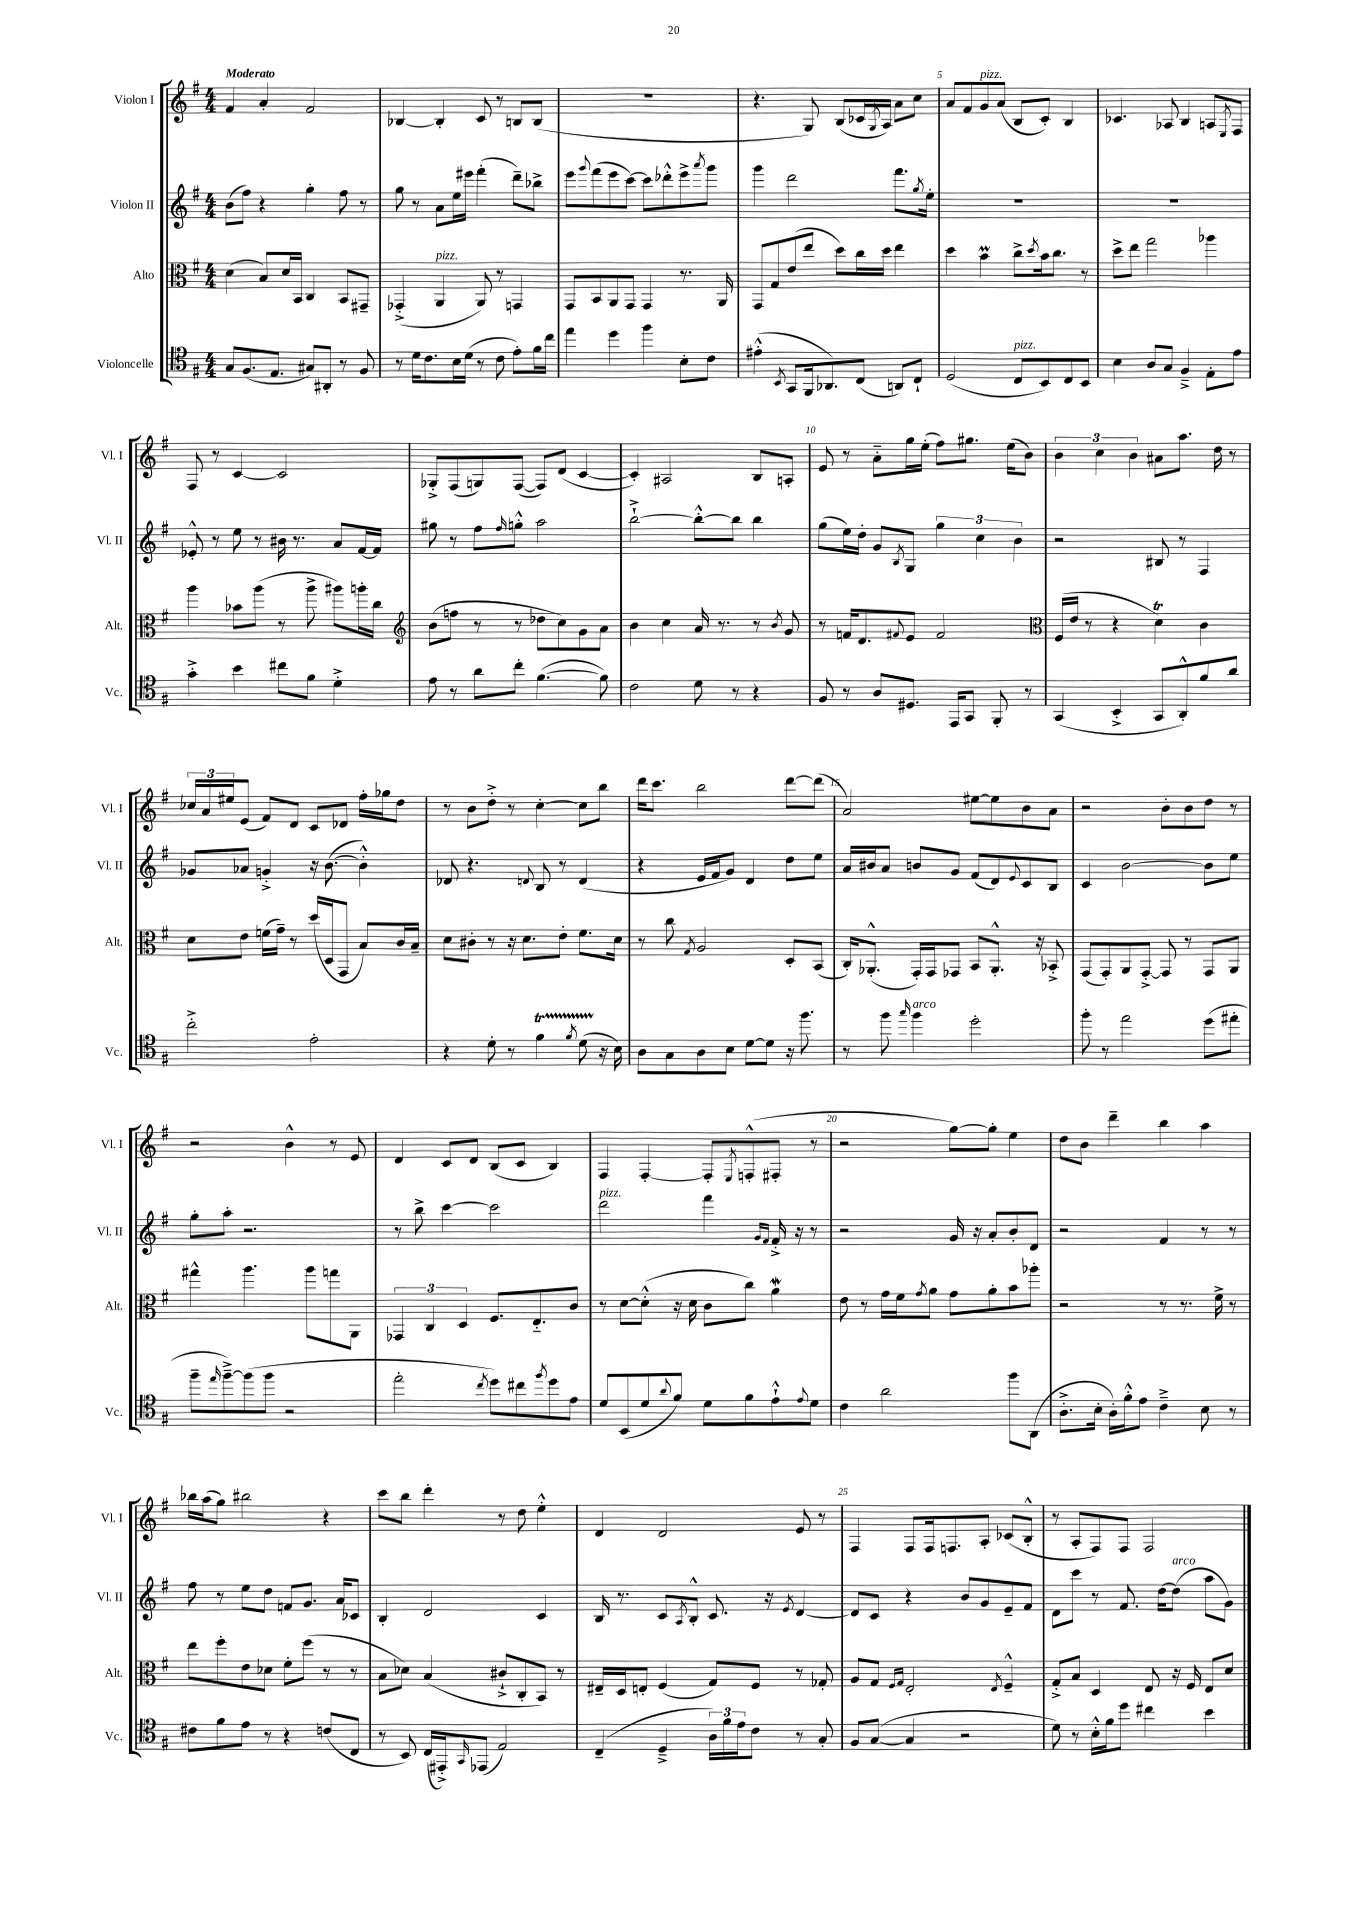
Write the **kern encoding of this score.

**kern	**kern	**kern	**kern
*part4	*part3	*part2	*part1
*staff4	*staff3	*staff2	*staff1
*I"Violoncelle	*I"Alto	*I"Violon II	*I"Violon I
*I'Vc.	*I'Alt.	*I'Vl. II	*I'Vl. I
*clefC4	*clefC3	*clefG2	*clefG2
*k[f#]	*k[f#]	*k[f#]	*k[f#]
*M4/4	*M4/4	*M4/4	*M4/4
=1	=1	=1	=1
!	!	!	!LO:TX:a:B:t=Moderato
8G/L	(4d\	(8b\L	4f#/
(8.F#/	.	8ff#\J)	.
.	8B/L)	4r	4a'/
8.E/J	.	.	.
.	16d/L	.	.
.	16BB/JJ	.	.
8G#X/L)	4C/	4gg'\	2f#/
8AA#X'/J	.	.	.
8r	8BB/L	8ff#\	.
8F#/	8GG#X~/J	8r	.
=2	=2	=2	=2
8r	(4GG-X'^/	8gg\	[4B-X/
16d\KL	.	8r	.
8.c\	.	.	.
!	!LO:TX:a:i:t=pizz.	!	!
.	4AA/	8a\L	4B-'/]
16B\L	.	16ee\L	.
(16d\JJ	.	16eee#X\JJ	.
8r	8AA/)	(4fff#'\	8c/
8c\	8r	.	8r
8e'\L)	4GGn/	8ddd~\L)	8Bn/L
16f#\L	.	8bb-X^\J	(8B/J
16cc\JJ	.	.	.
=3	=3	=3	=3
4ee\	8GG/L	8eee\L	1r
.	.	8qqggg/	.
.	8BB/	(8fff#\	.
4dd\	8AA/	8eee\	.
.	8GG/J	[8ccc\J)	.
4ff#\	4GG/	8ccc\L]	.
.	.	8ddd-X'^^\	.
8B'\L	8.r	8eee^\	.
.	.	8qaaa/	.
8c\J	.	8ggg\J	.
.	16AA/	.	.
=4	=4	=4	=4
(4e#X'^^\	8GG/L	4ggg\	4.r
.	8G/	.	.
8qBB/	.	.	.
8GG/L	(8e/	2ddd\	.
16FF#/k	8ee/J	.	8G/)
8.AA-X/)	.	.	.
.	8dd\L)	.	(8B/L
(8C/J	16cc\L	.	16c-X/L
.	.	.	8qG/
.	16dd\JJ	.	16A/JJ)
8AAn/L)	4ee\	8.fff#\L	8a\L
8C`/J	.	.	8cc\J
.	.	8qgg/	.
.	.	16ee'\Jk	.
=5	=5	=5	=5
(2D/	4dd\	1r	8a/L
.	.	.	8f#/
!	!	!	!LO:TX:a:i:t=pizz.
.	4bm\	.	8g/
.	.	.	(8a/J
!LO:TX:a:i:t=pizz.	!	!	!
8C/L	8cc^\L	.	8B/L
.	8qdd/	.	.
8BB/)	16b\k	.	8c'/J)
.	8.cc\J	.	.
8C/	.	.	4B/
8BB/J	8r	.	.
=6	=6	=6	=6
4B\	8dd^\L	1r	4.c-X/
.	8ee\J	.	.
8A/L	2gg\	.	.
8G/J	.	.	8A-X/
4F#~^/	.	.	4B/
8E'\L	4aa-X\	.	8An/L
.	.	.	8qE/
8e\J	.	.	8F#/J
!!LO:LB:g=z
=7	=7	=7	=7
4g'^\	4aa\	8e-X'^^/	8F#/
.	.	8r	8r
4b\	8b-X\L	8ee\	[4c/
.	(8aa\J	8r	.
8cc#X\L	8r	16b#X\	2c/]
.	.	8.r	.
8f#\J	8aa^\	.	.
4d'^\	8aa#X\L)	8a/L	.
.	16aan'\L	[16f#/L	.
.	16cc\JJ	16f#/JJ]	.
=8	=8	=8	=8
*	*clefG2	*	*
8e\	(8b\L	8gg#X\	8G-X'^/L
8r	8ffn\J	8r	(8F#/
8a\L	8r	8ff#\L	8Gn/)
.	.	16qqff#/	.
8cc'\J	8r	8ggn'^^\J	([8F#/J
([4.f#\	8dd-X\L	2aa\	8F#/L])
.	8cc\)	.	(8d/J
.	8g\	.	[4c/
8f#\])	8a\J	.	.
=9	=9	=9	=9
2c\	4b\	[2bb`^\	4c'/])
.	4cc\	.	2A#X/
8d\	16a/	8bb'^^\L_	.
.	8.r	.	.
8r	.	8bb\J]	.
4r	8r	4bb\	8B/L
.	8qb/	.	.
.	8g/	.	8An'/J
=10	=10	=10	=10
8F#/	8r	(8gg\L	8e/
8r	16fn/KL	16ee\L)	8r
.	8.d/	16dd'\JJ	.
8A/L	.	8g/L	8a\L
.	8qqf#X/	8qB/	.
8.D#X/J	8e/J	8G/J	16gg\L
.	.	.	(16ee'\JJ
.	2f#/	6gg\	8ff#\L)
16EE/KL	.	.	.
8GG/J	.	.	8.gg#X\J
.	.	6cc\	.
8FF#'/	.	.	.
.	.	.	(16ee\KL
.	.	6b\	.
8r	.	.	8b\J)
=11	=11	=11	=11
*	*clefC3	*	*
(4GG/	(16F#/LL	2r	6b\
.	16e/JJ	.	.
.	8r	.	.
.	.	.	6cc\
4BB'^/	4r	.	.
.	.	.	6b\
8GG/L	4dT\)	8B#X/	8a#X\L
8AA'^^/)	.	8r	8.aa\J
8f#/	4c\	4F#/	.
.	.	.	16dd\
8a/J	.	.	8r
!!LO:LB:g=z
=12	=12	=12	=12
2cc'^\	8d\L	8g-X/L	24cc-X/LL
.	.	.	24a/
.	.	.	24ee#X/J
.	8e\J	8a-X/J	(8e/J
.	(16fn\LL	4gn'^/	8f#/L)
.	16g~\JJ)	.	.
.	8r	.	8d/J
2e'\	(16dd/LL	16r	8c/L
.	16D/J	([8.b\	.
.	8GG/J	.	8d-X/J
.	8B/L)	4b'^^\])	16ff#'\LL
.	.	.	16gg-X\J
.	16c/L	.	8dd\J
.	16B~/JJ	.	.
=13	=13	=13	=13
4r	8d\L	8d-X/	8r
.	8c#X'\J	4.r	8b\L
8d'\	8r	.	8dd'^\J
8r	16r	.	8r
.	8.d\L	.	.
.	.	8qqdn/	.
4f#t\	.	8B/	[4cc'\
.	8e'\J	8r	.
8qf#/	.	.	.
(8dTTT\	8.f#\L	(4d/	8cc\L]
16r	.	.	8bb\J
16B\)	16d\Jk	.	.
=14	=14	=14	=14
8A\L	8r	4r	16ddd\KL
.	.	.	8.ccc\J
8G\	8cc\	.	.
.	8qG/	.	.
8A\	2A/	16e/LL	2bb\
.	.	16f#/J	.
8B\J	.	8g/J)	.
[8d\L	.	4d/	.
8d\J]	.	.	.
16r	8D'/L	8dd\L	[8ddd\L
8.ff#\	.	.	.
.	(8BB/J	8ee\J	(8ddd\J]
=15	=15	=15	=15
8r	16C'/KL)	16a/LL	2a/)
.	(8.AA-X'^^/J	16b#X/J	.
8ff#\	.	8a/J	.
16qqgg/	.	.	.
!LO:TX:a:i:t=arco	!	!	!
4ff#\	16GG'/LL)	8bn/L	.
.	16GG/J	.	.
.	8GG-X/J	8g/J	.
2dd'\	8BB/L	(8f#/L	[8ee#X\L
.	8.AA-'^^/J	8d/)	8ee#\]
.	.	8qqe/	.
.	.	8c/	8b\
.	16r	.	.
.	8BB-X'^/	8B/J	8a\J
=16	=16	=16	=16
8ff#'\	(8GG/L	4c/	2r
8r	8GG'/)	.	.
2ee\	8AA/	[2b\	.
.	[8GG'^/J	.	.
.	8GG/]	.	8b'\L
.	8r	.	8b\
(8dd\L	8GG/L	8b\L]	8dd\J
8ee#X'\J	8AA/J	8ee\J	8r
!!LO:LB:g=z
=17	=17	=17	=17
8ff#~\L	4gg#X^^\	8gg'\L	2r
16qqee/	.	.	.
[8ff#~^\)	.	8aa'\J	.
(8ff#\]	4.aa\	2.r	.
8ff#\J	.	.	.
2r	.	.	4b^^\
.	8aa\L	.	.
.	8ggn\	.	8r
.	8AA\J	.	8e/
=18	=18	=18	=18
2ee'\	6GG-X/	8r	4d/
.	.	8bb^\	.
.	6C/	.	.
.	.	[4ccc\	8c/L
.	6D/	.	.
.	.	.	8d/J
8qcc/	.	.	.
8dd\L)	8.F#/L	2ccc\]	(8B/L
8cc#X\	.	.	8c/J
.	8.E/	.	.
8qff#/	.	.	.
8dd\	.	.	4B/)
8e\J	8c/J	.	.
=19	=19	=19	=19
!	!	!LO:TX:a:i:t=pizz.	!
8d/L	8r	2ddd\	4F#/
(8BB/	[8d\L	.	.
8d/	(8d'^^\J]	.	[4F#'/
8qqa/	.	.	.
8f#/J)	16r	.	.
.	16d\	.	.
8d\L	8c\L	4fff#\	8F#'/L]
.	.	.	8qE/
8f#\	8cc\J)	.	(8Fn'^^/
.	.	16qqg/LL	.
.	.	16qqf#/JJ	.
8e`^^\	4aW\	16f#'^/	8F#X'/J
.	.	16r	.
8qqe/	.	.	.
8d\J	.	8r	8r
=20	=20	=20	=20
4c\	8e\	2r	2r
.	8r	.	.
2a\	16g\LL	.	.
.	16f#\J	.	.
.	8qg/	.	.
.	8a\J	.	.
.	8g\L	16g/	[8gg\L)
.	.	16r	.
.	8a'\	8a'/L	8gg'\J]
8ff#\L	8b\	8b'/	4ee\
(8AA\J	8aa-X'\J	8d/J	.
=21	=21	=21	=21
8.A'^\L	2r	2r	8dd\L
.	.	.	8b\J
16B'\Jk	.	.	.
16A'\LL)	.	.	4ddd~\
16f#'^^\J	.	.	.
8e\J	.	.	.
4c~^\	8r	4f#/	4bb\
.	8.r	.	.
8B\	.	8r	4aa\
.	16f#^\	.	.
8r	8r	8r	.
!!LO:LB:g=z
=22	=22	=22	=22
8c#X\L	8ee\L	8ff#\	16bb-X\LL
.	.	.	(16aa\J
8f#\	8ff#'\	8r	8gg\J)
8e\J	8e\	8ee\L	2bb#X\
8r	8d-X\J	8dd\J	.
4r	8f#'\L	8fn/L	.
.	(8ff#\J	8.g/J	.
(8cn/L	8r	.	4r
.	.	16a/KL	.
8C/J	8r	8c-X/J	.
=23	=23	=23	=23
8r	8B\L	4B'/	8ccc\L
8BB/)	8d-X\J)	.	8bb\J
(16C/LL	(4B/	2d/	4ddd'\
16EE#X'^/J)	.	.	.
16qqGG/	.	.	.
(8EE-X/J	.	.	.
2E/)	8c#X`^/L	.	8r
.	8C'/	.	8dd\
.	8BB/J)	4c/	4ee'^^\
.	8r	.	.
=24	=24	=24	=24
(4C~/	16E#X~/LL	16B/	4d/
.	16D/J	8.r	.
.	8En'/J	.	.
4D~^/	(4F#/	8c/L	2d/
.	.	8qA/	.
.	.	8B'^^/J	.
24A\LL)	8G/L)	8.c/	.
24f#\	.	.	.
24e\J	.	.	.
8c\J	8F#/J	.	.
.	.	16r	.
.	.	8qe/	.
8r	8r	[4d/	8e/
8G'/	8G-X'/	.	8r
=25	=25	=25	=25
8F#/L	8A/L	8d/L]	4F#/
([8G/J	8G/J	8c/J	.
.	16qqF#/LL	.	.
.	16qqG/JJ	.	.
4G/]	2E'/	4r	8F#/L
.	.	.	16F#/k
.	.	.	8.Fn/
2r	.	8b/L	.
.	.	8g/	8A'/J
.	8qE/	.	.
.	4F#~^^/	8e~/	(8c-X/L
.	.	8f#/J	8B'^^/J
=26	=26	=26	=26
8d\)	8G'^/L	8d\L	8r
8r	8B/J	8ccc\J	8A'/L
16B'^^\LL	4D/	8r	8F#/)
16f#\J	.	.	.
8dd\J	.	8.f#/	8F#/J
4cc#X\	8E/	.	2F#/
.	.	[16dd\KL	.
!	!	!LO:TX:a:i:t=arco	!
.	16r	(8dd\J]	.
.	16F#/	.	.
4b\	8E/L	8aa\L	.
.	8d/J	8g\J)	.
==	==	==	==
*-	*-	*-	*-
